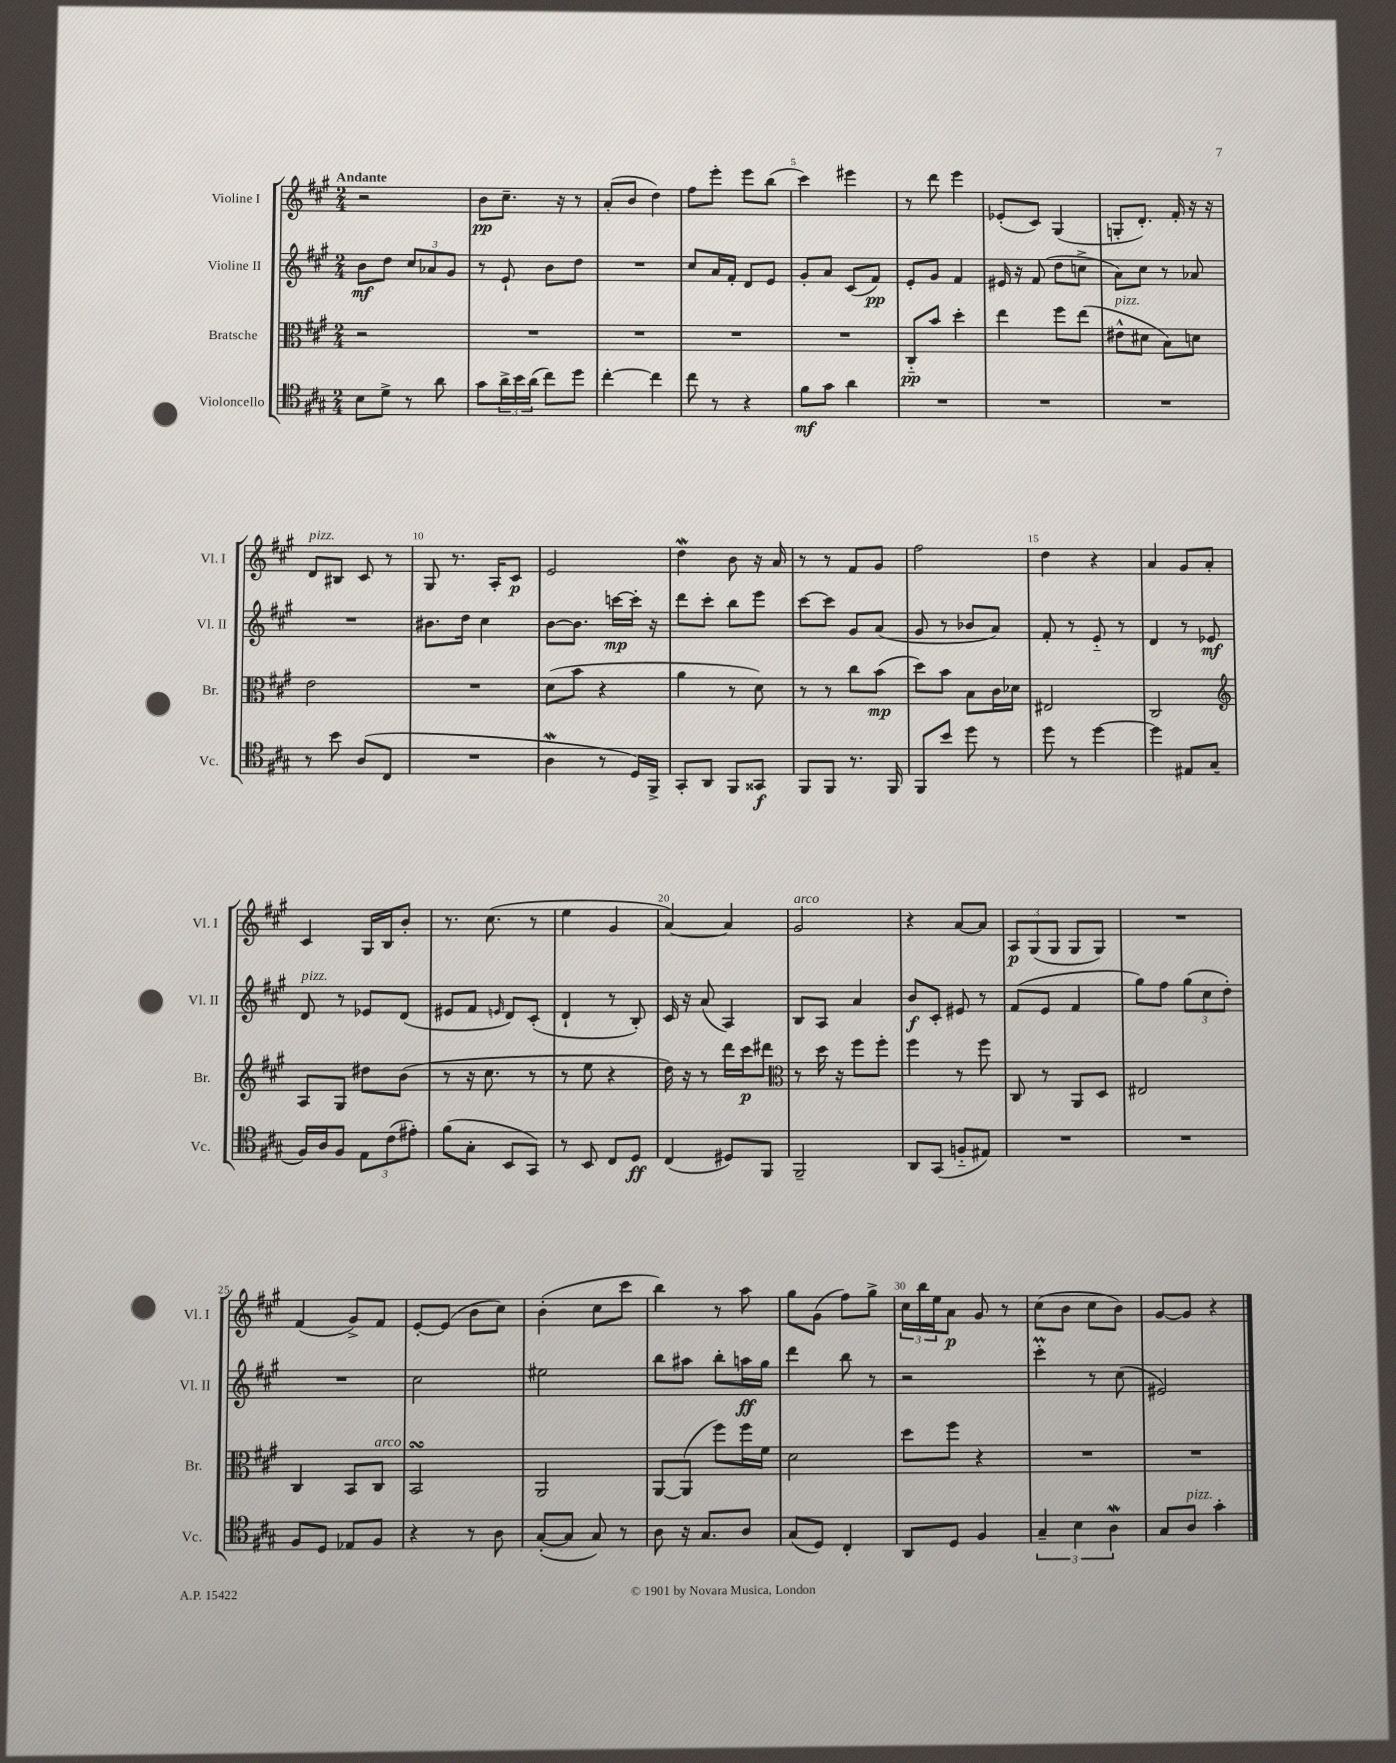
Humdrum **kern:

**kern	**kern	**kern	**kern
*staff4	*staff3	*staff2	*staff1
*clefC4	*clefC3	*clefG2	*clefG2
*k[f#c#g#]	*k[f#c#g#]	*k[f#c#g#]	*k[f#c#g#]
*M2/4	*M2/4	*M2/4	*M2/4
8B\L	2r	8b\L	2r
8d^\J	.	8dd\J	.
8r	.	12cc#/L	.
.	.	12a-/	.
8a\	.	.	.
.	.	12g#/J	.
=	=	=	=
8g#\L	2r	8r	8b\L
24a^\L	.	8e`/	8.cc#~\J
24b\	.	.	.
(24a\JJ	.	.	.
8cc#\L)	.	8b\L	.
.	.	.	16r
8dd\J	.	8dd\J	8r
=	=	=	=
[4cc#'\	2r	2r	(8a'/L
.	.	.	8b/J
4cc#\]	.	.	4dd\)
=	=	=	=
8cc#\	2r	8cc#/L	8ff#\L
8r	.	16a/L	8eee'\J
.	.	16f#'/JJ	.
4r	.	8d/L	8eee\L
.	.	8e/J	(8bb\J
=	=	=	=
8f#\L	2r	8g#'/L	4ccc#\)
8g#\J	.	8a/J	.
4a\	.	(8c#/L	4eee#\
.	.	8f#/J)	.
=	=	=	=
2r	8C#'~/L	8e'/L	8r
.	8b/J	8g#/J	8ddd\
.	4dd'\	4f#/	4eee\
=	=	=	=
2r	4ee\	16e#/	(8e-'/L
.	.	16r	.
.	.	(8f#/	8c#/J)
.	8ff#\L	8dd\L	(4G#/
.	(8ee\J	8cc^\J	.
=	=	=	=
2r	8e#^^\L	8a\L)	8G'/L
.	8d#\J	8cc#\J	8.d'/J)
.	8B\L)	8r	.
.	.	.	16f#'/
.	8d\J	8a-/	16r
.	.	.	16r
=	=	=	=
8r	2e\	2r	8d/L
8b\	.	.	8B#/J
(8A/L	.	.	8c#/
8C#/J	.	.	8r
=	=	=	=
2r	2r	8.b#\L	8G#/
.	.	.	8.r
.	.	16dd\Jk	.
.	.	4cc#\	.
.	.	.	16A'/LK
.	.	.	8c#/J
=	=	=	=
4A\	(8d\L	[8b\L	2e/
.	8b\J	8.b\]J	.
8r	4r	.	.
.	.	[16ccc\LL	.
16D/LL)	.	16ccc'\]JJ	.
16FF#^/JJ	.	16r	.
=	=	=	=
8GG#'/L	4a\	8ddd\L	4dd\
8AA/J	.	8ccc#'\J	.
8FF#/L	8r	8bb\L	8b\
8GG##/J	8d\)	8eee\J	16r
.	.	.	16a/
=	=	=	=
8FF#/L	8r	[8ccc#\L	8r
8FF#/J	8r	8ccc#\]J	8r
8.r	8cc#\L	8g#/L	8f#/L
.	(8b\J	(8a/J	8g#/J
16FF#/	.	.	.
=	=	=	=
8FF#/L	8dd\L)	8g#/	2ff#\
8b/J	8b\J	8r	.
8dd\	8B\L	8b-/L	.
8r	16c#\L	8a/J)	.
.	16d-\JJ	.	.
=	=	=	=
8dd\	2E#/	8f#'/	4dd\
8r	.	8r	.
[4dd\	.	8e'~/	4r
.	.	8r	.
=	=	=	=
4dd\]	2C#/	4d/	4a/
8E#/L	.	8r	8g#/L
(8G#/J	.	8e-/	8a'/J
=	=	=	=
*	*clefG2	*	*
16F#/LL)	8A/L	8d/	4c#/
16A/J	.	.	.
8F#/J	8G#/J	8r	.
12E\L	8dd#\L	8e-/L	16G#/LL
.	.	.	16B/J
(12c#\	.	.	.
.	(8b\J	(8d/J	8b'/J
12e#'\J)	.	.	.
=	=	=	=
(8f#\L	8r	8e#/L	8.r
8G#'\J	16r	8f#/J	.
.	8.cc#\	.	(8.cc#\
.	.	16qqe/	.
8BB/L	.	8d/L)	.
8GG#/J)	8r	(8c#'/J	8r
=	=	=	=
8r	8r	4d`/	4ee\
8BB/	8ee\	.	.
8C#/L	4r	8r	4g#/
8D/J	.	8B'/)	.
=	=	=	=
(4C#/	16dd\)	16c#/	[4a/)
.	16r	16r	.
.	8r	(8a/	.
8D#/L)	16ddd\LL	4A/)	4a/]
.	16ccc#\J	.	.
8FF#/J	8ddd#\J	.	.
=	=	=	=
*	*clefC3	*	*
2FF#~/	8r	8B/L	2g#/
.	16dd\	8A/J	.
.	16r	.	.
.	8ff#\L	4a/	.
.	8ff#'\J	.	.
=	=	=	=
8AA/L	4ff#\	8b/L	4r
(8GG#/J	.	8c#'/J	.
8F'~/L	8r	8e#/	[8a/L
8E#/J)	8ff#\	8r	8a/]J
=	=	=	=
2r	8C#/	(8f#/L	12A/L
.	.	.	(12G#/
.	8r	8e/J	.
.	.	.	12G#/J
.	8AA/L	4f#/	8G#/L
.	8D/J	.	8G#/J)
=	=	=	=
2r	2E#/	8gg#\L)	2r
.	.	8ff#\J	.
.	.	(12gg#\L	.
.	.	12cc#\	.
.	.	12dd'\J)	.
=	=	=	=
8F#/L	4C#/	2r	(4f#/
8D/J	.	.	.
8E-/L	8BB/L	.	8g#^/L)
8F#/J	8C#/J	.	8f#/J
=	=	=	=
4r	2BB/	2cc#\	[8e'/L
.	.	.	(8e/]J
8r	.	.	8b\L
8A\	.	.	8cc#\J)
=	=	=	=
([8G#'/L	2AA/	2ee#\	(4b'\
8G#/]J	.	.	.
8G#/)	.	.	8cc#\L
8r	.	.	8ccc#\J
=	=	=	=
8A\	[8AA/L	8bb\L	4bb\)
16r	(8AA/]J	8aa#\J	.
8.G#/L	.	.	.
.	8ff#\L)	8bb'\L	8r
8A/J	16ff#\L	16aa\L	8aa\
.	16f#\JJ	16gg#\JJ	.
=	=	=	=
(8G#/L	2d\	4ddd\	8gg#\L
8D/J)	.	.	(8g#\J
4C#'/	.	8bb\	8ff#\L)
.	.	8r	8gg#^\J
=	=	=	=
8AA/L	8dd\L	2r	24cc#\LL
.	.	.	24bb\
.	.	.	24ee\J
8D/J	8ff#\J	.	8a\J
4F#/	4r	.	8g#/
.	.	.	8r
=	=	=	=
6G#~/	2r	4ccc#'\	(8cc#\L
.	.	.	8b\J
6B\	.	.	.
.	.	8r	8cc#\L
6A\	.	.	.
.	.	(8cc#\	8b\J)
=	=	=	=
8G#/L	2r	2e#/)	[8g#/L
8A/J	.	.	8g#/]J
4g#'\	.	.	4r
==	==	==	==
*-	*-	*-	*-
